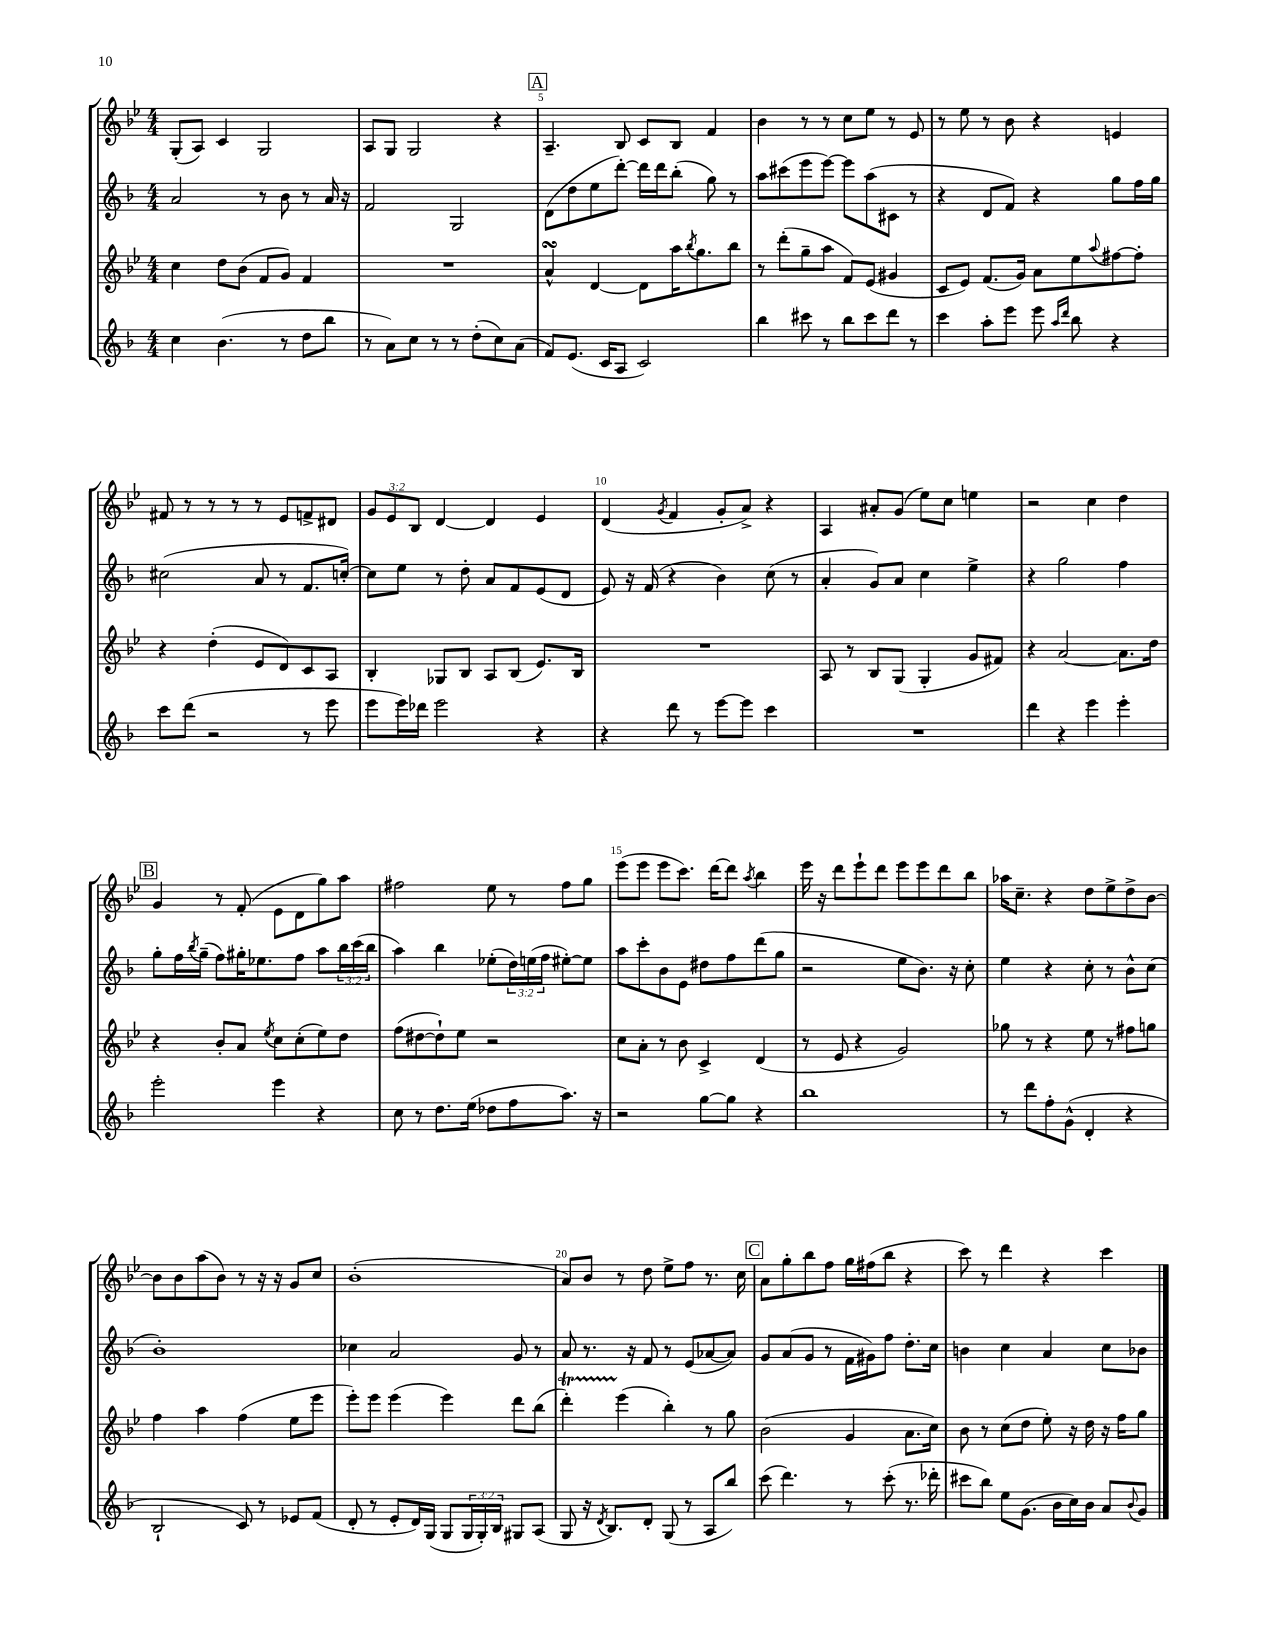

**kern	**kern	**kern	**kern
*staff4	*staff3	*staff2	*staff1
*clefG2	*clefG2	*clefG2	*clefG2
*k[b-]	*k[b-e-]	*k[b-]	*k[b-e-]
*M4/4	*M4/4	*M4/4	*M4/4
4cc	4cc	2a	(8G'
.	.	.	8A)
(4.b-	8dd	.	4c
.	(8b-	.	.
.	8f	8r	2G
8r	8g)	8b-	.
8dd	4f	8r	.
8bb-	.	16a	.
.	.	16r	.
=	=	=	=
8r	1r	2f	8A
8a)	.	.	8G
8cc	.	.	2G
8r	.	.	.
8r	.	2G	.
(8dd'	.	.	.
8cc)	.	.	4r
(8a	.	.	.
=	=	=	=
8f)	4a^^	(8d	4.A~
(8.e	.	8dd	.
.	[4d	8ee	.
16c	.	.	.
8A	.	[8ddd')	8B-
2c)	8d]	16ddd]	8c
.	.	16ddd	.
.	16aa	(8bb-'	8B-
.	8qbb-	.	.
.	8.gg	.	.
.	.	8gg)	4f
.	8bb-	8r	.
=	=	=	=
4bb-	8r	8aa	4b-
.	(8ddd'	(8ccc#	.
8ccc#	8gg~	8eee	8r
8r	8aa	[8eee)	8r
8bb-	8f)	8eee]	8cc
8ccc#	(8e-	(8aa	8ee-
8ddd	4g#	8c#	8r
8r	.	8r	8e-
=	=	=	=
4ccc	8c	4r	8r
.	8e-)	.	8ee-
8aa'	(8.f	8d	8r
8eee	.	8f)	8b-
.	16g)	.	.
8eee	8a	4r	4r
16qqaa	.	.	.
16qqddd	.	.	.
8bb-	8ee-	.	.
.	8qqaa	.	.
4r	[8ff#	8gg	4e
.	8ff#']	16ff	.
.	.	16gg	.
=	=	=	=
8ccc	4r	(2cc#	8f#
(8ddd	.	.	8r
2r	(4dd'	.	8r
.	.	.	8r
.	8e-	8a	8r
.	8d)	8r	8e-
8r	8c	8.f	8f^
8eee	8A	.	8d#
.	.	[16cc')	.
=	=	=	=
8eee	4B-'	8cc]	12g
.	.	.	12e-
16eee)	.	8ee	.
.	.	.	12B-
16ddd-	.	.	.
2eee	8G-	8r	[4d
.	8B-	8dd'	.
.	8A	8a	4d]
.	(8B-	8f	.
4r	8.e-)	(8e	4e-
.	.	8d	.
.	16B-	.	.
=	=	=	=
4r	1r	8e)	(4d
.	.	16r	.
.	.	(16f	.
.	.	.	8qg
8ddd	.	4r	4f
8r	.	.	.
[8eee	.	4b-)	8g'
8eee]	.	.	8a^)
4ccc	.	(8cc	4r
.	.	8r	.
=	=	=	=
1r	8A	4a'	4A
.	8r	.	.
.	8B-	8g)	8a#'
.	(8G	8a	(8g
.	4G'	4cc	8ee-)
.	.	.	8cc
.	8g	4ee^	4ee
.	8f#)	.	.
=	=	=	=
4ddd	4r	4r	2r
4r	[2a	2gg	.
4eee	.	.	4cc
4eee'	8.a]	4ff	4dd
.	16dd	.	.
=	=	=	=
2eee'	4r	8gg'	4g
.	.	16ff	.
.	.	8qbb-	.
.	.	(16gg~	.
.	8b-'	8ff)	8r
.	8a	16gg#'	(8f'
.	.	8.ee-	.
.	8qee-	.	.
4eee	8cc	.	8e-
.	(8cc'	8ff	8d
4r	8ee-)	8aa	8gg)
.	8dd	24bb-	8aa
.	.	(24ccc	.
.	.	24bb-	.
=	=	=	=
8cc	(8ff	4aa)	2ff#
8r	[8dd#	.	.
8.dd	8dd#`])	4bb-	.
.	8ee-	.	.
(16ee	.	.	.
8dd-	2r	(8ee-'	8ee-
8ff	.	24dd)	8r
.	.	(24ee	.
.	.	24ff	.
8.aa)	.	[8ee#')	8ff#
.	.	8ee#]	8gg
16r	.	.	.
=	=	=	=
2r	8cc	8aa	(8eee-
.	8a'	8ccc'	8eee-
.	8r	8b-	8eee-
.	8b-	8e	8.ccc)
[8gg	4c^	8dd#	.
.	.	.	[16ddd
8gg]	.	8ff	8ddd]
.	.	.	8qaa
4r	(4d	(8ddd	4bb-
.	.	8gg	.
=	=	=	=
1bb-	8r	2r	16eee-
.	.	.	16r
.	8e-	.	8ddd
.	4r	.	8eee-`
.	.	.	8ddd
.	2g)	8ee	8eee-
.	.	8.b-)	8eee-
.	.	.	8ddd
.	.	16r	.
.	.	8cc'	8bb-
=	=	=	=
8r	8gg-	4ee	16aa-
.	.	.	8.cc~
8ddd	8r	.	.
8ff'	4r	4r	4r
(8g^^	.	.	.
4d'	8ee-	8cc'	8dd
.	8r	8r	8ee-^
4r	8ff#	8b-^^	8dd^
.	8gg	(8cc	[8b-
=	=	=	=
2B-`	4ff	1b-')	8b-]
.	.	.	8b-
.	4aa	.	(8aa
.	.	.	8b-)
8c)	(4ff	.	8r
8r	.	.	16r
.	.	.	16r
8e-	8ee-	.	8g
(8f	8eee-	.	8cc
=	=	=	=
8d'	8eee-')	4cc-	(1b-'
8r	8eee-	.	.
8e'	(4eee-	2a	.
16d)	.	.	.
(16G	.	.	.
8G	4eee-)	.	.
24G	.	.	.
24G')	.	.	.
24B-	.	.	.
8G#	8ddd	8g	.
(8A	(8bb-	8r	.
=	=	=	=
8G	4ddd')	8a	8a)
16r	.	8.r	8b-
8qd	.	.	.
8.B-)	.	.	.
.	(4eee-	.	8r
.	.	16r	.
8d'	.	8f	8dd
(8G	4bb-')	8r	8ee-^
8r	.	(8e	8ff
8A	8r	[8a-	8.r
8bb-)	8gg	8a-])	.
.	.	.	16cc
=	=	=	=
(8ccc	(2b-	8g	8a
4.ddd)	.	(8a	8gg'
.	.	8g	8bb-
.	.	8r	8ff
8r	4g	16f	16gg
.	.	16g#)	(16ff#
(8ccc'	.	8ff	8bb-
8.r	8.a	8.dd'	4r
16ddd-'	16cc)	16cc	.
=	=	=	=
8ccc#	8b-	4b	8ccc)
8bb-)	8r	.	8r
8ee	(8cc	4cc	4ddd
(8.g	8dd	.	.
.	8ee-')	4a	4r
16b-	.	.	.
16cc)	16r	.	.
16b-	16dd	.	.
8a	16r	8cc	4ccc
.	16ff	.	.
8qqb-	.	.	.
8g	8gg	8b-	.
==	==	==	==
*-	*-	*-	*-
